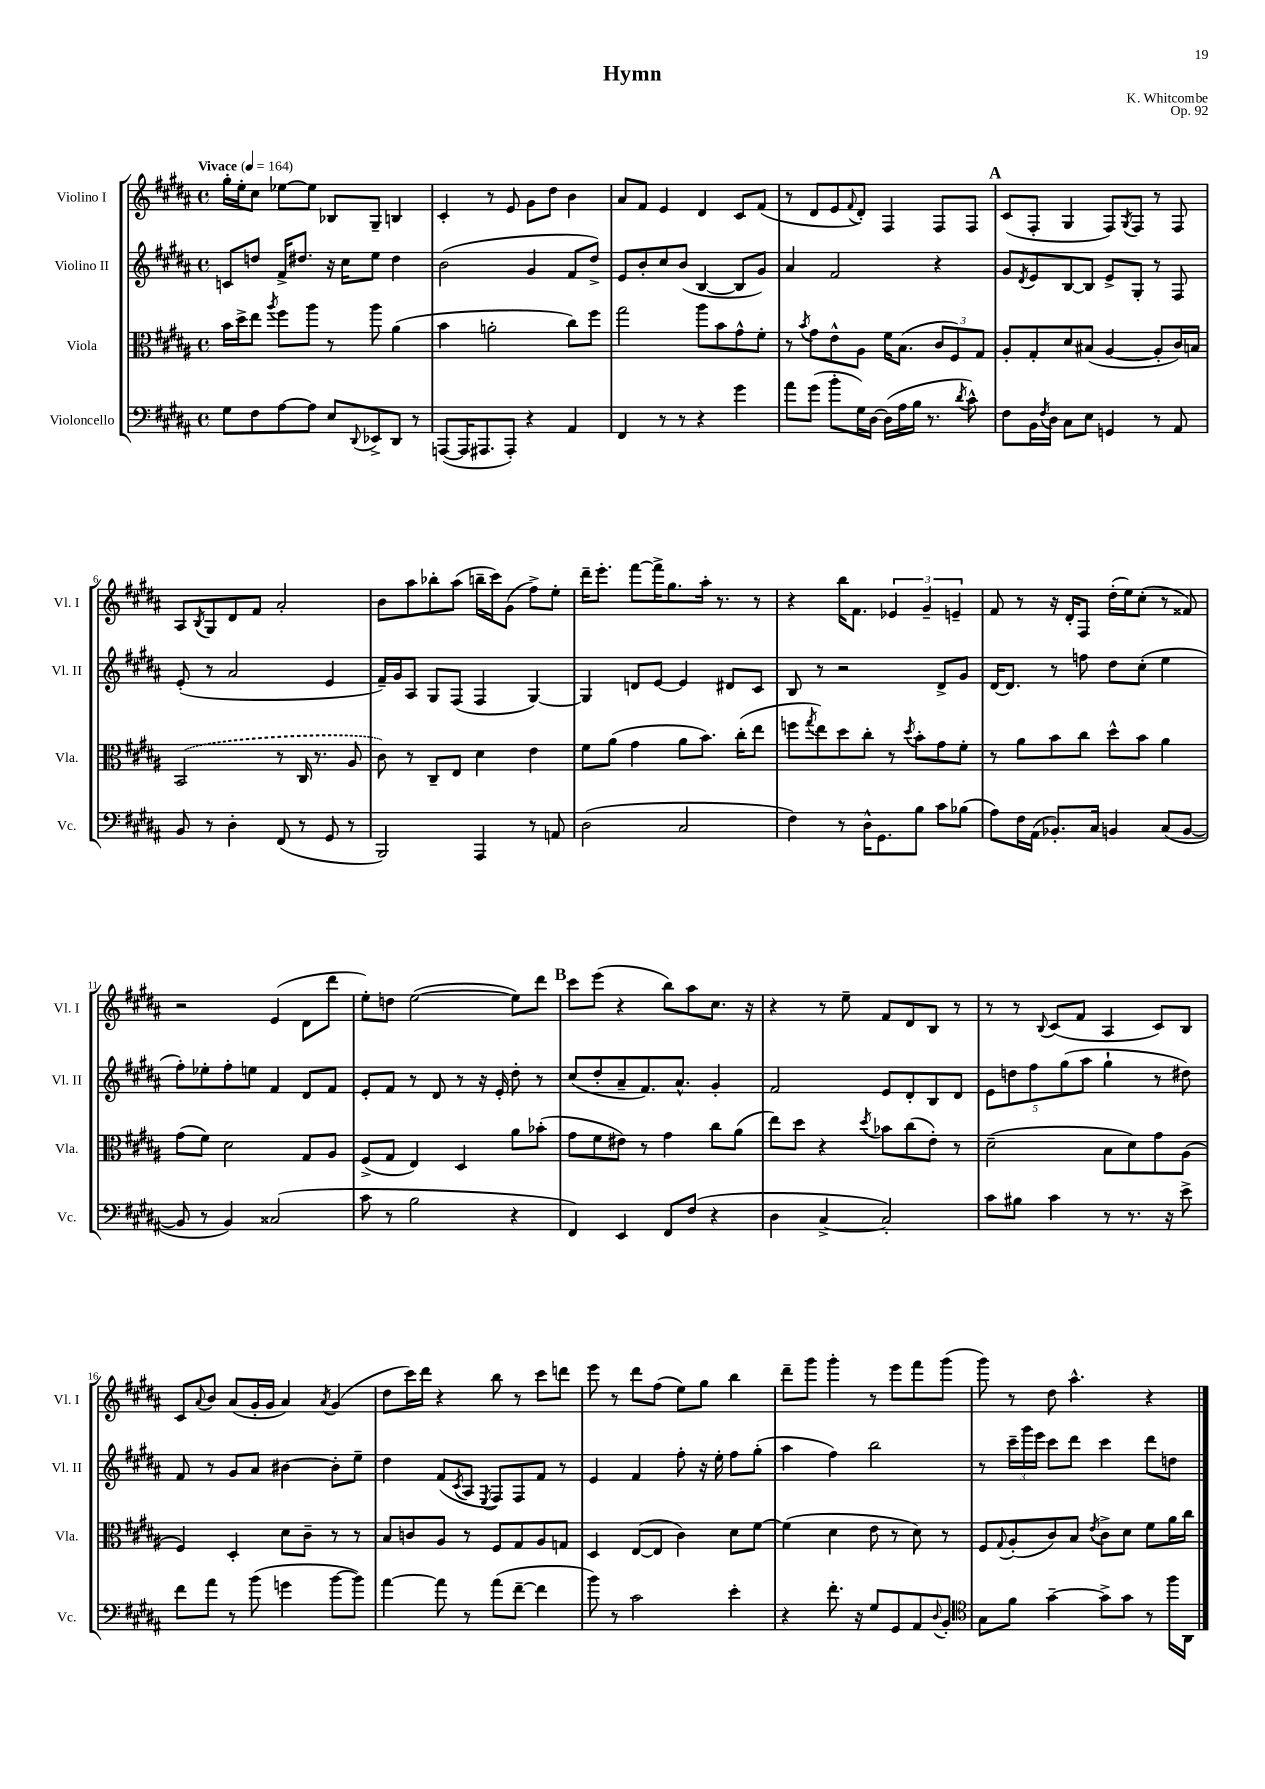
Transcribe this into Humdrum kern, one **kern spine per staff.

**kern	**kern	**kern	**kern
*staff4	*staff3	*staff2	*staff1
*clefF4	*clefC3	*clefG2	*clefG2
*k[f#c#g#d#a#]	*k[f#c#g#d#a#]	*k[f#c#g#d#a#]	*k[f#c#g#d#a#]
*M4/4	*M4/4	*M4/4	*M4/4
*met(c)	*met(c)	*met(c)	*met(c)
*MM164	*MM164	*MM164	*MM164
8G#\L	16b\LL	8c/L	16gg#'\LL
.	16dd#^\J	.	16ee'\J
8F#\	8ee\J	8dd/J	8cc#\J
.	8qaa#/	.	.
[8A#\	8ff#\L	16f#^/LK	[8ee-\L
.	.	8.dd#/J	.
8A#\]J	8aa#\J	.	8ee-\]J
8E/L	8r	16r	8B-/L
.	.	16cc#\LK	.
8qqDD#/	.	.	.
8EE-^/	8aa#\	8ee\J	8G#~/J
8DD#/J	(4a#\	4dd#\	4B/
8r	.	.	.
=	=	=	=
([8AAA/L	4b\	(2b\	4c#'/
16AAA/]K	.	.	.
8.AAA#/	.	.	.
.	2a'\	.	8r
8AAA#'/J)	.	.	8e/
4r	.	4g#/	8g#\L
.	.	.	8dd#\J
4AA#/	8cc#\L)	8f#/L	4b\
.	8ff#\J	8dd#^/J)	.
=	=	=	=
4FF#/	2gg#\	8e/L	8a#/L
.	.	8b'/	8f#/J
8r	.	8cc#/	4e/
8r	.	(8b/J	.
4r	8aa#\L	[4B/	4d#/
.	8b\	.	.
4g#\	8g#^^\	8B/]L	8c#/L
.	8f#'\J	8g#/J)	(8f#/J
=	=	=	=
8a#\L	8r	4a#/	8r
.	8qb/	.	.
(8g#\J	8g#\L	.	8d#/L
8b'\L	8e^^\	2f#/	8e/
.	.	.	8qqf#/
16G#\L)	8A#\J	.	8d#'/J)
[16D#\JJ	.	.	.
(16D#\]LL	16f#\LK	.	4F#/
16A#\	(8.B\J	.	.
16B\JJ	.	.	.
8.r	.	.	.
.	12c#/L	4r	8F#/L
.	12F#/)	.	.
8qd#/	.	.	.
8c#^^\)	.	.	8F#/J
.	12G#/J	.	.
=	=	=	=
8F#\L	8A#'/L	8g#/L	(8c#/L
.	.	8qd#/	.
16BB\L	8G#'/	8e/	8F#'/J
8qF#/	.	.	.
16D#\JJ	.	.	.
8C#\L	8d#/	[8B/	4G#/
8E\J	(8B#/J	8B/]J	.
4GG/	[4A#/	8e^/L	8F#/L)
.	.	.	8qG#/
.	.	8G#'/J	8F#/J
8r	8A#'/]L	8r	8r
8AA#/	16c#/L)	8F#/	8F#/
.	16B/JJ	.	.
=	=	=	=
8BB/	(2BB/	(8e'/	8A#/L
.	.	.	8qB/
8r	.	8r	8G#/
4D#'\	.	2a#/	8d#/
.	.	.	8f#/J
(8FF#/	8r	.	2a#'/
8r	16C#/	.	.
.	8.r	.	.
8GG#/	.	4e/	.
8r	8A#/	.	.
=	=	=	=
2BBB/)	8c#\)	16f#~/LL)	8b\L
.	.	16g#/J	.
.	8r	8A#/J	8aa#\
.	8C#~/L	8G#/L	8bb-'\
.	8E/J	(8F#/J	(8aa#\J
4AAA#/	4d#\	4F#/	16bb~\LL
.	.	.	16ccc#\J)
.	.	.	(8g#\J
8r	4e\	[4G#/)	8ff#^\L)
8AA/	.	.	8ee'\J
=	=	=	=
(2D#\	8f#\L	4G#/]	16ddd#~\LK
.	.	.	8.eee'\J
.	(8a#\J	.	.
.	4g#\	8d/L	[8fff#\L
.	.	[8e/J	16fff#^\]K
.	.	.	8.gg#\
2C#/	8a#\L	4e/]	.
.	8.b\J)	.	16aa#'\Jk
.	.	.	8.r
.	.	8d#/L	.
.	(16cc#'\LK	.	.
.	8ee\J	8c#/J	8r
=	=	=	=
4F#\)	8ff\L	8B/	4r
.	8qgg#/	.	.
.	8ee\)	8r	.
8r	8dd#\	2r	16bb\LK
.	.	.	8.f#\J
16D#^^\LK	8cc#'\J	.	.
8.GG#\	.	.	.
.	8r	.	6e-/
.	8qdd#/	.	.
8B\J	8b'\L	.	.
.	.	.	6g#~/
8c#\L	8g#\	8d#^/L	.
.	.	.	6e~/
(8B-\J	8f#'\J	8g#/J	.
=	=	=	=
8A#\L)	8r	[16d#/LK	8f#/
.	.	8.d#/]J	.
16F#\L	8a#\L	.	8r
(16AA#\JJ	.	.	.
8.BB-'/L)	8b\	8r	16r
.	.	.	16d#'/LK
.	8cc#\J	8ff\	8F#/J
16C#/Jk	.	.	.
4BB/	8dd#^^\L	8dd#\L	(16dd#'\LL
.	.	.	16ee\J)
.	8b\J	(8cc#'\J	(8cc#'\J
(8C#/L	4a#\	4ee\	8r
[8BB/J	.	.	8f##/)
=	=	=	=
8BB/]	(8g#\L	8ff#'\L)	2r
8r	8f#\J)	8ee-'\	.
4BB/)	2d#\	8ff#'\	.
.	.	8ee\J	.
(2C##/	.	4f#/	(4e/
.	8G#/L	8d#/L	8d#\L
.	8A#/J	8f#/J	8ddd#\J
=	=	=	=
8c#\	(8F#^/L	8e'/L	8ee'\L)
8r	8G#/J	8f#/J	8dd\J
2B\	4E/)	8r	([2ee\
.	.	8d#/	.
.	4D#/	8r	.
.	.	16r	.
.	.	16e'/	.
4r	8a#\L	8dd#'\	8ee\]L)
.	(8b-'\J	8r	8ddd#\J
=	=	=	=
4FF#/)	8g#\L	(8cc#/L	8ccc#\L
.	8f#\	8dd#'/	(8eee\J
4EE/	8e#\J)	8a#~/	4r
.	8r	8.f#/)	.
8FF#/L	4g#\	.	8bb\L)
.	.	8.a#^^/J	.
(8F#/J	.	.	8aa#\
4r	8cc#\L	4g#'/	8.cc#\J
.	(8a#\J	.	.
.	.	.	16r
=	=	=	=
4D#\	8ee\L)	2f#/	4r
.	8dd#\J	.	.
[4C#^/	4r	.	8r
.	.	.	8ee~\
.	8qdd#/	.	.
2C#'/])	8b-\L	8e/L	8f#/L
.	(8cc#\	8d#'/	8d#/
.	8e'\J)	8B/	8B/J
.	8r	8d#/J	8r
=	=	=	=
8c#\L	(2d#~\	10e\L	8r
.	.	10dd\	.
8B#\J	.	.	8r
.	.	10ff#\	.
.	.	.	8qqB/
4c#\	.	.	(8c#/L
.	.	(10gg#\	.
.	.	.	8f#/J
.	.	10aa#\J	.
8r	8B\L	4gg#`\	4A#/
8.r	8d#\)	.	.
.	8g#\	8r	8c#/L)
16r	.	.	.
8e^\	(8A#\J	8dd#\)	8B/J
=	=	=	=
8f#\L	4F#/)	8f#/	8c#/L
.	.	.	8qqa#/
8a#\J	.	8r	8b/J
8r	4D#'/	8g#/L	(8a#/L
(8b\	.	8a#/J	16g#'/L
.	.	.	16g#/JJ
4g\	8d#\L	[4b#\	4a#/)
.	8c#~\J	.	.
.	.	.	8qa#/
[8b\L	8r	8b#'\]L	(4g#/
8b\]J)	8r	8ee~\J	.
=	=	=	=
[4a#\	8B/L	4dd#\	8dd#\L
.	8c/	.	16ccc#\L)
.	.	.	16ddd#\JJ
8a#\]	8A#/J	(8f#/L	4r
.	.	8qc#/	.
8r	8r	8A#/J	.
.	.	8qE/	.
(8a#\L	8F#/L	8F#/L)	8bb\
[8f#~\J	8G#/	8F#/	8r
4f#\]	8A#/	8f#/J	8ccc#\L
.	8G/J	8r	8ddd\J
=	=	=	=
8b\)	4D#/	4e/	8eee\
8r	.	.	8r
2c#\	([8E/L	4f#/	8ddd#\L
.	8E/]J	.	(8ff#\J
.	4c#\)	8ff#'\	8ee\L)
.	.	16r	8gg#\J
.	.	16ee'\	.
4e'\	8d#\L	8ff#\L	4bb\
.	[8f#\J	(8gg#'\J	.
=	=	=	=
4r	(4f#\]	4aa#\	8ddd#~\L
.	.	.	8ggg#\J
8.f#'\	4d#\	4ff#\)	4ggg#'\
16r	.	.	.
8G#/L	8e\	2bb\	8r
8GG#/	8r	.	8eee\L
8AA#/	8d#\)	.	8fff#\
8qqD#/	.	.	.
8BB'/J	8r	.	(8ggg#\J
=	=	=	=
*clefC4	*	*	*
8G#\L	8F#/L	8r	8ggg#\)
.	8qqG#/	.	.
8f#\J	(8A#'/	24ccc#~\LL	8r
.	.	24ggg#\	.
.	.	24eee\JJ	.
[4g#~\	8c#/)	8ccc#\L	8dd#\
.	8B/J	8ddd#\J	4.aa#^^\
.	8qe/	.	.
8g#^\]L	8c#^\L	4ccc#\	.
8g#\J	8d#\J	.	.
8r	8f#\L	8ddd#\L	4r
16ff#\LL	16a#\L	8dd\J	.
16AA#\JJ	16cc#\JJ	.	.
==	==	==	==
*-	*-	*-	*-
